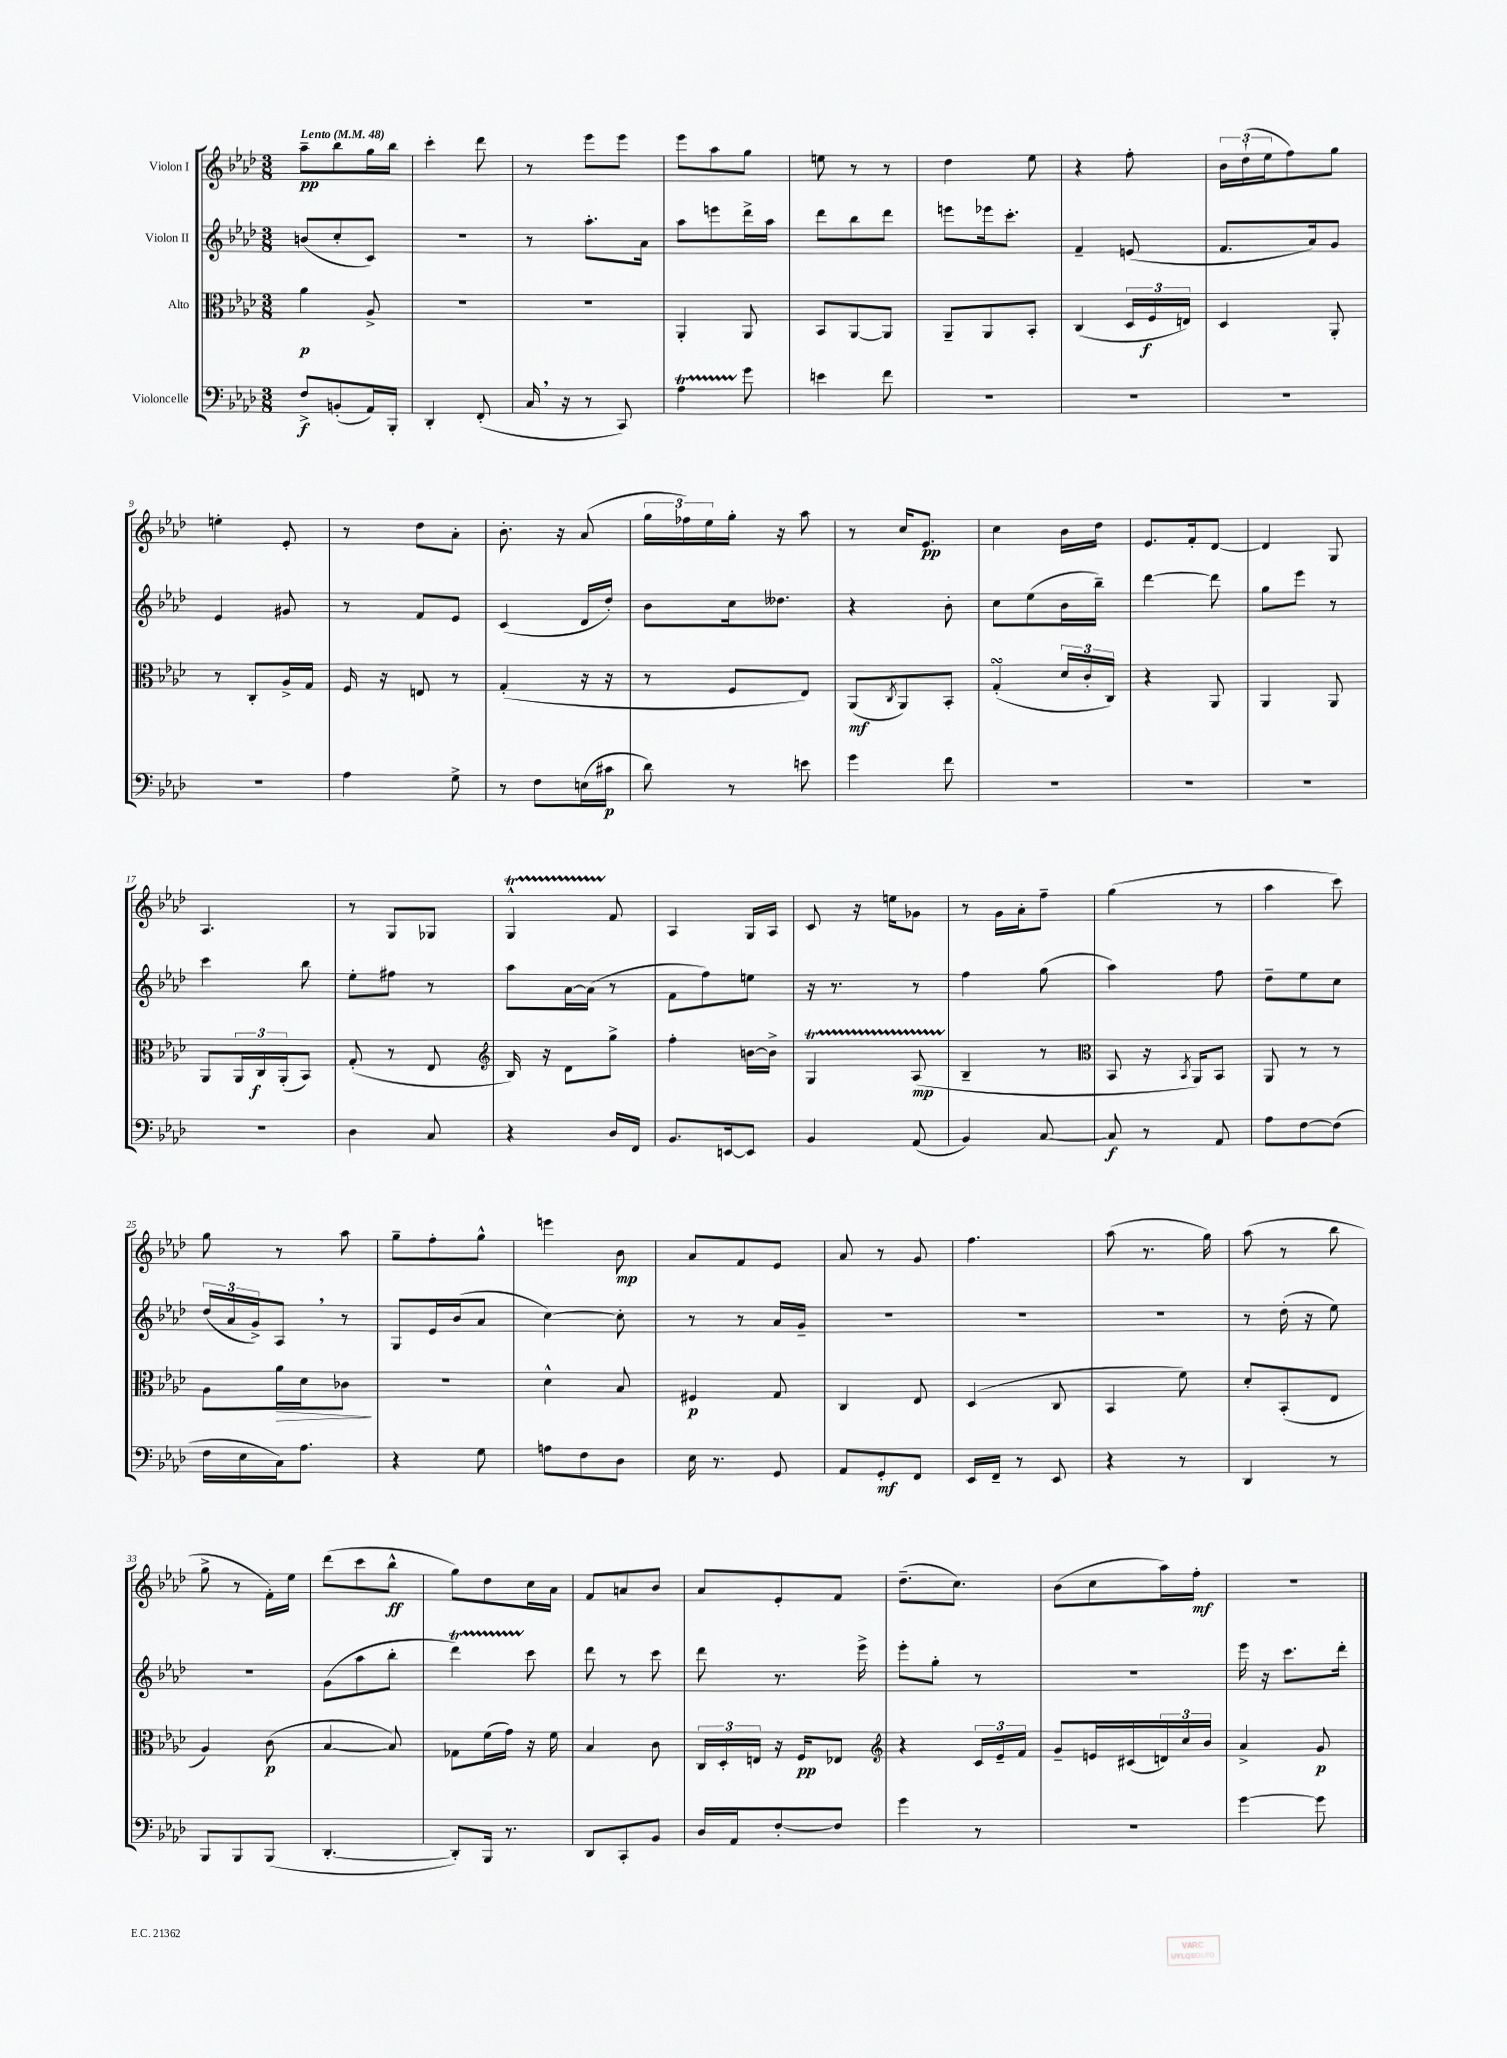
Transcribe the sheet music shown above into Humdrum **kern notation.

**kern	**dynam	**kern	**dynam	**kern	**kern	**dynam
*part4	*part4	*part3	*part3	*part2	*part1	*part1
*staff4	*staff4	*staff3	*staff3	*staff2	*staff1	*staff1
*I"Violoncelle	*	*I"Alto	*	*I"Violon II	*I"Violon I	*
*clefF4	*	*clefC3	*	*clefG2	*clefG2	*
*k[b-e-a-d-]	*	*k[b-e-a-d-]	*	*k[b-e-a-d-]	*k[b-e-a-d-]	*
*M3/8	*	*M3/8	*	*M3/8	*M3/8	*
*MM48	*	*MM48	*	*MM48	*MM48	*
=1	=1	=1	=1	=1	=1	=1
!	!	!	!	!	!LO:TX:a:B:t=Lento	!
8F^/L	f	4a-\	p	(8bn/L	8aa-~\L	pp
(8BBn'/	.	.	.	8cc'/	8bb-\	.
16AA-/L)	.	8A-^/	.	8c/J)	16gg\L	.
16BBB-'/JJ	.	.	.	.	16bb-\JJ	.
=2	=2	=2	=2	=2	=2	=2
4DD-'/	.	4.r	.	4.r	4ccc'\	.
(8FF'/	.	.	.	.	8ddd-\	.
=3	=3	=3	=3	=3	=3	=3
16C,/	.	4.r	.	8r	8r	.
16r	.	.	.	.	.	.
8r	.	.	.	8.aa-'\L	8eee-\L	.
8CC/)	.	.	.	.	8eee-\J	.
.	.	.	.	16a-\Jk	.	.
=4	=4	=4	=4	=4	=4	=4
4A-T\	.	4AA-'/	.	8aa-\L	8eee-\L	.
.	.	.	.	8eeen\	8aa-\	.
8g\	.	8AA-/	.	16ddd-^\L	8gg\J	.
.	.	.	.	16aa-\JJ	.	.
=5	=5	=5	=5	=5	=5	=5
4en\	.	8BB-/L	.	8ddd-\L	8een\	.
.	.	[8AA-/	.	8bb-\	8r	.
8f\	.	8AA-/J]	.	8ddd-\J	8r	.
=6	=6	=6	=6	=6	=6	=6
4.r	.	8AA-~/L	.	8eeen\L	4dd-\	.
.	.	8AA-/	.	16eee-X\k	.	.
.	.	.	.	8.ccc'\J	.	.
.	.	8BB-'/J	.	.	8ee-\	.
=7	=7	=7	=7	=7	=7	=7
4.r	.	(4C/	.	4f~/	4r	.
.	.	24D-/LL	.	(8en/	8ff'\	.
.	.	24F/	f	.	.	.
.	.	24En/JJ)	.	.	.	.
=8	=8	=8	=8	=8	=8	=8
4.r	.	4D-/	.	8.f/L	24b-\LL	.
.	.	.	.	.	(24dd-`\	.
.	.	.	.	.	24ee-\J	.
.	.	.	.	.	8ff\)	.
.	.	.	.	16a-/k)	.	.
.	.	8AA-'/	.	8g/J	8gg\J	.
!!LO:LB:g=z
=9	=9	=9	=9	=9	=9	=9
4.r	.	8r	.	4e-/	4een'\	.
.	.	8C'/L	.	.	.	.
.	.	16A-^/L	.	8g#X/	8e-'/	.
.	.	16G/JJ	.	.	.	.
=10	=10	=10	=10	=10	=10	=10
4A-\	.	16F/	.	8r	8r	.
.	.	16r	.	.	.	.
.	.	8En/	.	8f/L	8dd-\L	.
8G^\	.	8r	.	8e-/J	8a-'\J	.
=11	=11	=11	=11	=11	=11	=11
8r	.	(4G'/	.	(4c/	8.b-'\	.
8F\L	.	.	.	.	.	.
.	.	.	.	.	16r	.
(16En\L	.	16r	.	16d-/LL	(8a-/	.
16c#X\JJ	p	16r	.	16dd-'/JJ)	.	.
=12	=12	=12	=12	=12	=12	=12
8d-\)	.	8r	.	8b-\L	24gg\LL	.
.	.	.	.	.	24ff-X\)	.
.	.	.	.	.	24ee-\	.
8r	.	8F/L	.	16cc\k	16gg'\JJ	.
.	.	.	.	8.dd--X\J	16r	.
8en\	.	8E-/J)	.	.	8aa-\	.
=13	=13	=13	=13	=13	=13	=13
4g\	.	(8AA-/L	mf	4r	8r	.
.	.	8qC/	.	.	.	.
.	.	8AA-/)	.	.	16cc/KL	.
.	.	.	.	.	8.e-/J	pp
8f\	.	8BB-'/J	.	8b-'\	.	.
=14	=14	=14	=14	=14	=14	=14
4.r	.	(4GsSsS'/	.	8cc\L	4cc\	.
.	.	.	.	(8ee-\	.	.
.	.	24d-/LL	.	16b-\L	16b-\LL	.
.	.	24c'/	.	.	.	.
.	.	.	.	16bb-~\JJ)	16dd-\JJ	.
.	.	24C/JJ)	.	.	.	.
=15	=15	=15	=15	=15	=15	=15
4.r	.	4r	.	[4ddd-\	8.e-/L	.
.	.	.	.	.	16f'/k	.
.	.	8AA-/	.	8ddd-\]	[8d-/J	.
=16	=16	=16	=16	=16	=16	=16
4.r	.	4AA-/	.	8gg\L	4d-/]	.
.	.	.	.	8eee-\J	.	.
.	.	8AA-/	.	8r	8G/	.
!!LO:LB:g=z
=17	=17	=17	=17	=17	=17	=17
4.r	.	8AA-/L	.	4ccc\	4.A-/	.
.	.	24AA-/L	.	.	.	.
.	.	24C/	f	.	.	.
.	.	(24AA-'/J	.	.	.	.
.	.	8BB-/J)	.	8bb-\	.	.
=18	=18	=18	=18	=18	=18	=18
4D-\	.	(8G'/	.	8ee-'\L	8r	.
.	.	8r	.	8ff#X\J	8G/L	.
8C/	.	8E-/	.	8r	8G-X/J	.
=19	=19	=19	=19	=19	=19	=19
*	*	*clefG2	*	*	*	*
4r	.	16B-/)	.	8aa-\L	4Gt^^/	.
.	.	16r	.	.	.	.
.	.	8d-\L	.	[16a-\L	.	.
.	.	.	.	(16a-\JJ]	.	.
16D-/LL	.	8gg^\J	.	8r	8f/	.
16FF/JJ	.	.	.	.	.	.
=20	=20	=20	=20	=20	=20	=20
8.BB-/L	.	4ff'\	.	8f\L	4A-/	.
.	.	.	.	8ff\)	.	.
[16EEn/k	.	.	.	.	.	.
8EE/J]	.	[16bn\LL	.	8een\J	16G/LL	.
.	.	16b^\JJ]	.	.	16A-/JJ	.
=21	=21	=21	=21	=21	=21	=21
4BB-/	.	4Gt/	.	16r	8c/	.
.	.	.	.	8.r	.	.
.	.	.	.	.	16r	.
.	.	.	.	.	16een\KL	.
(8AA-/	.	(8A-TTT/	mp	8r	8g-X\J	.
=22	=22	=22	=22	=22	=22	=22
4BB-/)	.	4B-~/	.	4ff\	8r	.
.	.	.	.	.	16g\LL	.
.	.	.	.	.	16a-'\J	.
[8C/	.	8r	.	(8gg\	8ff~\J	.
=23	=23	=23	=23	=23	=23	=23
*	*	*clefC3	*	*	*	*
8C/]	f	8BB-/	.	4aa-\)	(4gg\	.
8r	.	16r	.	.	.	.
.	.	8qBB-/	.	.	.	.
.	.	16AA-/KL)	.	.	.	.
8AA-/	.	8BB-/J	.	8ff\	8r	.
=24	=24	=24	=24	=24	=24	=24
8A-\L	.	8AA-/	.	8dd-~\L	4aa-\	.
[8F\	.	8r	.	8ee-\	.	.
(8F\J]	.	8r	.	8cc\J	8ccc\)	.
!!LO:LB:g=z
=25	=25	=25	=25	=25	=25	=25
16F\LL	.	8A-\L	.	(24dd-/LL	8gg\	.
.	.	.	.	24a-/	.	.
16E-\	.	.	.	.	.	.
.	.	.	.	24g^/J)	.	.
!	!	!	!LO:HP:b	!	!	!
16C\J)	.	16a-\L	>	8A-,/J	8r	.
8.A-\J	.	16d-\J	.	.	.	.
.	.	8c-X\J	.	8r	8aa-\	.
.	.	.	]	.	.	.
=26	=26	=26	=26	=26	=26	=26
4r	.	4.r	.	8G/L	8gg~\L	.
.	.	.	.	16e-/L	8ff'\	.
.	.	.	.	(16b-/J	.	.
8G\	.	.	.	8a-/J	8gg^^\J	.
=27	=27	=27	=27	=27	=27	=27
8An\L	.	4d-^^\	.	[4cc\)	4eeen\	.
8F\	.	.	.	.	.	.
8D-\J	.	8B-/	.	8cc'\]	8b-\	mp
=28	=28	=28	=28	=28	=28	=28
16E-\	.	4F#X/	p	8r	8a-/L	.
8.r	.	.	.	.	.	.
.	.	.	.	8r	8f/	.
8GG/	.	8G/	.	16a-/LL	8e-/J	.
.	.	.	.	16g~/JJ	.	.
=29	=29	=29	=29	=29	=29	=29
8AA-/L	.	4C/	.	4.r	8a-/	.
8GG'/	mf	.	.	.	8r	.
8FF/J	.	8E-/	.	.	8g/	.
=30	=30	=30	=30	=30	=30	=30
16EE-/LL	.	(4D-/	.	4.r	4.ff\	.
16FF~/JJ	.	.	.	.	.	.
8r	.	.	.	.	.	.
8EE-/	.	8C/	.	.	.	.
=31	=31	=31	=31	=31	=31	=31
4r	.	4BB-/	.	4.r	(8aa-\	.
.	.	.	.	.	8.r	.
8r	.	8f\)	.	.	.	.
.	.	.	.	.	16gg\)	.
=32	=32	=32	=32	=32	=32	=32
4DD-/	.	8d-'/L	.	8r	(8aa-\	.
.	.	(8BB-'/	.	(16dd-'\	8r	.
.	.	.	.	16r	.	.
8r	.	8E-/J	.	8ee-\)	8bb-\	.
!!LO:LB:g=z
=33	=33	=33	=33	=33	=33	=33
8BBB-/L	.	4A-/)	.	4.r	8gg^\	.
8BBB-/	.	.	.	.	8r	.
(8BBB-/J	.	(8c\	p	.	16f'\LL)	.
.	.	.	.	.	16ee-\JJ	.
=34	=34	=34	=34	=34	=34	=34
[4.DD-'/	.	[4B-/	.	(8g\L	(8ddd-\L	.
.	.	.	.	8aa-\	8ccc\	.
.	.	8B-/])	.	8bb-'\J	8bb-^^\J	ff
=35	=35	=35	=35	=35	=35	=35
8DD-'/L])	.	8G-X\L	.	4ddd-T\)	8gg\L)	.
16BBB-/Jk	.	(16f\L	.	.	8dd-\	.
8.r	.	16g\JJ)	.	.	.	.
.	.	16r	.	8ccc\	16cc\L	.
.	.	16f\	.	.	16a-\JJ	.
=36	=36	=36	=36	=36	=36	=36
8DD-/L	.	4B-/	.	8ddd-\	8f/L	.
8CC'/	.	.	.	8r	8an/	.
8BB-/J	.	8c\	.	8ccc\	8b-/J	.
=37	=37	=37	=37	=37	=37	=37
16D-/LL	.	24C/LL	.	8ddd-\	8a-/L	.
.	.	24D-'/	.	.	.	.
16AA-/J	.	.	.	.	.	.
.	.	24En/JJ	.	.	.	.
[8F'/	.	16r	.	8.r	8e-'/	.
.	.	16F/KL	pp	.	.	.
8F/J]	.	8E-X/J	.	.	8f/J	.
.	.	.	.	16eee-^\	.	.
=38	=38	=38	=38	=38	=38	=38
*	*	*clefG2	*	*	*	*
4g\	.	4r	.	8eee-'\L	(8.dd-~\L	.
.	.	.	.	8gg'\J	.	.
.	.	.	.	.	8.cc\J)	.
8r	.	24c/LL	.	8r	.	.
.	.	24e-~/	.	.	.	.
.	.	24f/JJ	.	.	.	.
=39	=39	=39	=39	=39	=39	=39
4.r	.	8g~/L	.	4.r	(8b-\L	.
.	.	16en/L	.	.	8cc\	.
.	.	(16c#X/	.	.	.	.
.	.	24dn/)	.	.	16aa-\L)	.
.	.	24cc/	.	.	.	.
.	.	.	.	.	16ff'\JJ	mf
.	.	24b-/JJ	.	.	.	.
=40	=40	=40	=40	=40	=40	=40
[4g\	.	4a-^/	.	16eee-\	4.r	.
.	.	.	.	16r	.	.
.	.	.	.	8.ccc\L	.	.
8g\]	.	8g/	p	.	.	.
.	.	.	.	16ddd-'\Jk	.	.
==	==	==	==	==	==	==
*-	*-	*-	*-	*-	*-	*-
